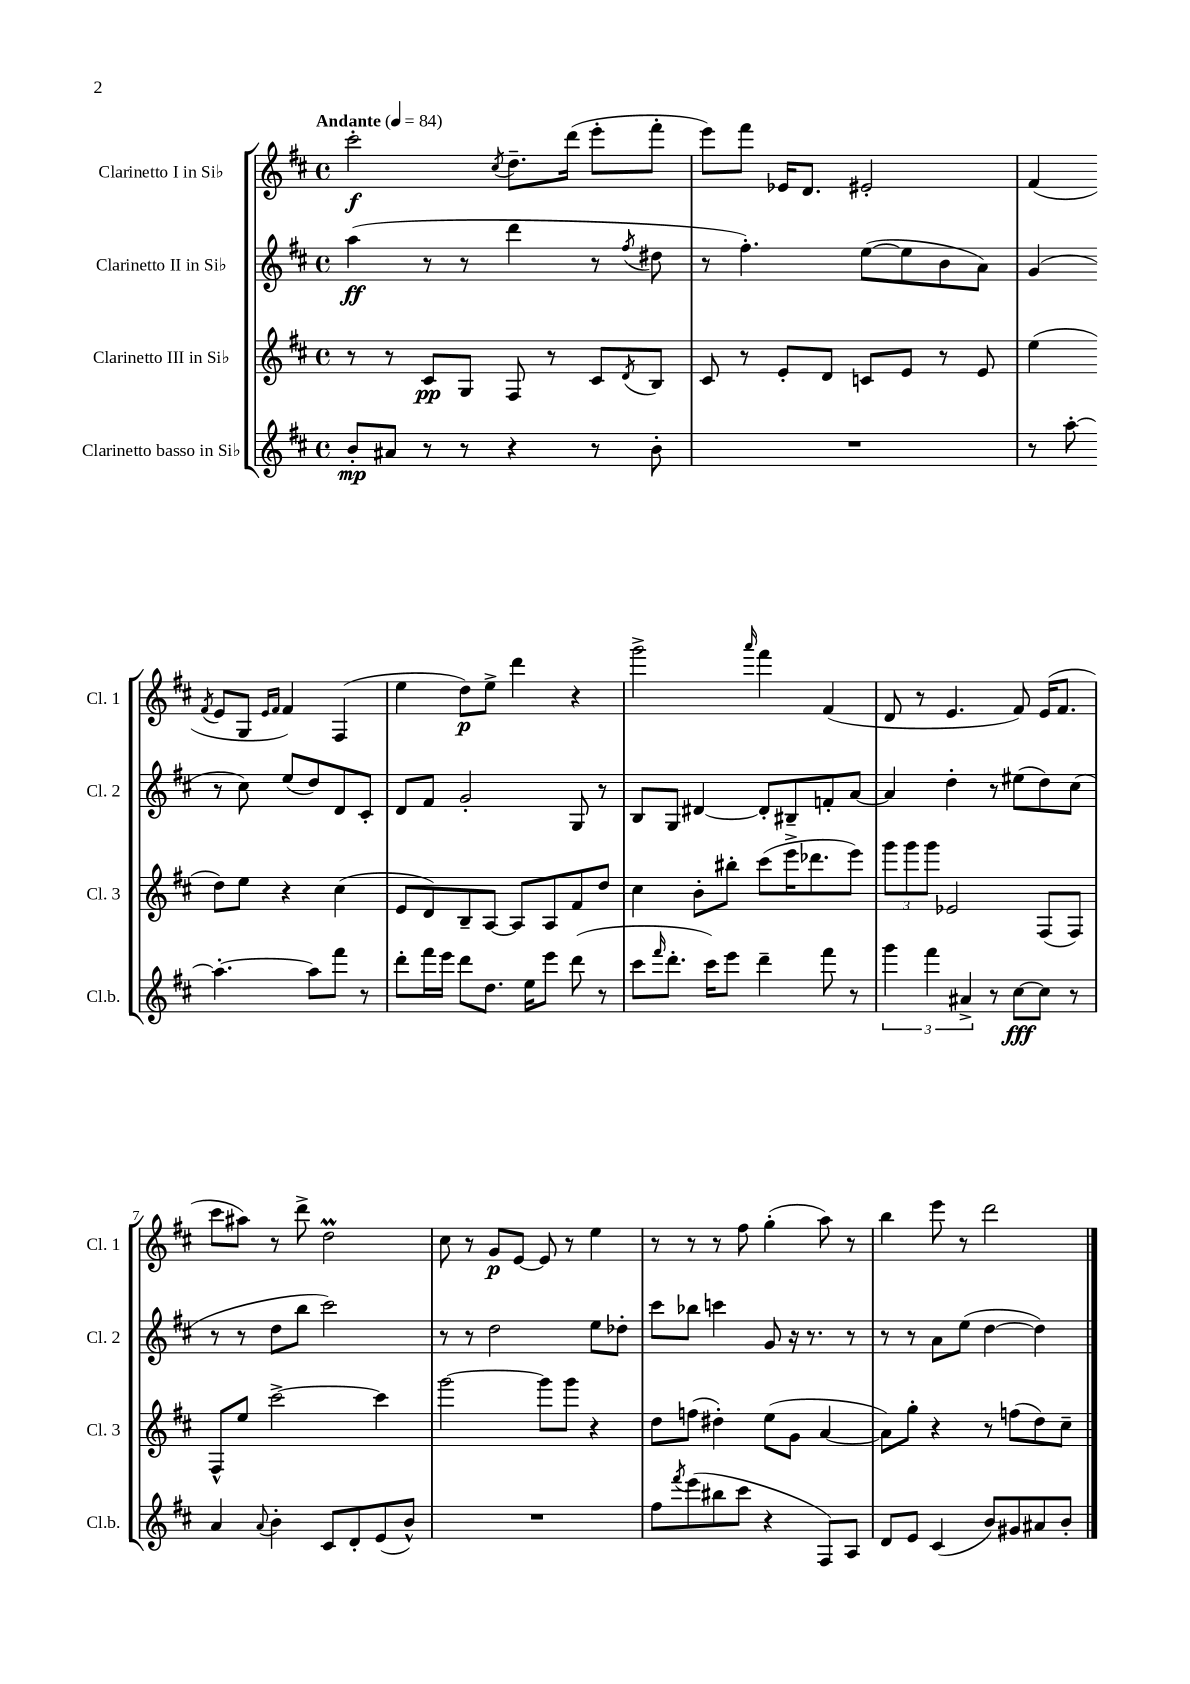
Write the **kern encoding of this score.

**kern	**dynam	**kern	**dynam	**kern	**dynam	**kern	**dynam
*part4	*part4	*part3	*part3	*part2	*part2	*part1	*part1
*staff4	*staff4	*staff3	*staff3	*staff2	*staff2	*staff1	*staff1
*I"Clarinetto basso in Si♭	*	*I"Clarinetto III in Si♭	*	*I"Clarinetto II in Si♭	*	*I"Clarinetto I in Si♭	*
*I'Cl.b.	*	*I'Cl. 3	*	*I'Cl. 2	*	*I'Cl. 1	*
*clefG2	*	*clefG2	*	*clefG2	*	*clefG2	*
*k[f#c#]	*	*k[f#c#]	*	*k[f#c#]	*	*k[f#c#]	*
*M4/4	*	*M4/4	*	*M4/4	*	*M4/4	*
*met(c)	*	*met(c)	*	*met(c)	*	*met(c)	*
*MM84	*	*MM84	*	*MM84	*	*MM84	*
=1	=1	=1	=1	=1	=1	=1	=1
!	!	!	!	!	!	!LO:TX:a:B:t=Andante	!
8b'/L	mp	8r	.	(4aa\	ff	2ccc#'\	f
8a#X/J	.	8r	.	.	.	.	.
8r	.	8c#/L	pp	8r	.	.	.
8r	.	8G/J	.	8r	.	.	.
.	.	.	.	.	.	8qcc#/	.
4r	.	8F#/	.	4ddd\	.	8.dd~\L	.
.	.	8r	.	.	.	.	.
.	.	.	.	.	.	(16ddd\Jk	.
8r	.	8c#/L	.	8r	.	8eee'\L	.
.	.	8qd/	.	8qff#/	.	.	.
8b'\	.	8B/J	.	8dd#X\	.	8fff#'\J	.
=2	=2	=2	=2	=2	=2	=2	=2
1r	.	8c#/	.	8r	.	8eee\L)	.
.	.	8r	.	4.ff#'\)	.	8fff#\J	.
.	.	8e'/L	.	.	.	16e-X/KL	.
.	.	.	.	.	.	8.d/J	.
.	.	8d/J	.	.	.	.	.
.	.	8cn/L	.	([8ee\L	.	2e#X'/	.
.	.	8e/J	.	8ee\]	.	.	.
.	.	8r	.	8b\	.	.	.
.	.	8e/	.	8a\J)	.	.	.
=3	=3	=3	=3	=3	=3	=3	=3
8r	.	(4ee\	.	(4g/	.	(4f#/	.
[8aa'\	.	.	.	.	.	.	.
.	.	.	.	.	.	8qf#/	.
4.aa'\_	.	8dd\L)	.	8r	.	8e/L	.
.	.	8ee\J	.	8cc#\)	.	8G/J	.
.	.	.	.	.	.	16qqe/LL	.
.	.	.	.	.	.	16qqf#/JJ	.
.	.	4r	.	(8ee/L	.	4f#/)	.
8aa\L]	.	.	.	8dd/)	.	.	.
8fff#\J	.	(4cc#\	.	8d/	.	(4F#/	.
8r	.	.	.	8c#'/J	.	.	.
!!LO:LB:g=z
=4	=4	=4	=4	=4	=4	=4	=4
8ddd'\L	.	8e/L	.	8d/L	.	4ee\	.
16fff#\L	.	8d/)	.	8f#/J	.	.	.
16eee\JJ	.	.	.	.	.	.	.
8ddd\L	.	8B~/	.	2g'/	.	8dd\L)	p
8.dd\J	.	[8A/J	.	.	.	8ee^\J	.
.	.	8A/L]	.	.	.	4ddd\	.
16ee\KL	.	.	.	.	.	.	.
8eee\J	.	8A/	.	.	.	.	.
(8ddd\	.	8f#/	.	8G/	.	4r	.
8r	.	8dd/J	.	8r	.	.	.
=5	=5	=5	=5	=5	=5	=5	=5
8ccc#\L	.	4cc#\	.	8B/L	.	2ggg^\	.
16qqfff#/	.	.	.	.	.	.	.
8.ddd'\J	.	.	.	8G/J	.	.	.
.	.	8b'\L	.	[4d#X/	.	.	.
16ccc#\KL)	.	.	.	.	.	.	.
8eee\J	.	8bb#X'\J	.	.	.	.	.
.	.	.	.	.	.	16qqaaa/	.
4ddd~\	.	(8ccc#\L	.	8d#'/L]	.	4fff#\	.
.	.	16eee^\K	.	8B#X~/	.	.	.
.	.	8.ddd-X\	.	.	.	.	.
8fff#\	.	.	.	8fn'/	.	(4f#/	.
8r	.	8eee\J)	.	[8a/J	.	.	.
=6	=6	=6	=6	=6	=6	=6	=6
6ggg\	.	12ggg\L	.	4a/]	.	8d/	.
.	.	12ggg\	.	.	.	.	.
.	.	.	.	.	.	8r	.
6fff#\	.	12ggg\J	.	.	.	.	.
.	.	2e-X/	.	4dd'\	.	4.e/	.
6a#X^/	.	.	.	.	.	.	.
8r	.	.	.	8r	.	.	.
[8cc#\L	fff	.	.	(8ee#X\L	.	8f#/)	.
8cc#\J]	.	(8F#/L	.	8dd\)	.	(16e/KL	.
.	.	.	.	.	.	8.f#/J	.
8r	.	8F#/J)	.	(8cc#\J	.	.	.
!!LO:LB:g=z
=7	=7	=7	=7	=7	=7	=7	=7
4a/	.	8F#^^/L	.	8r	.	8ccc#\L	.
.	.	8ee/J	.	8r	.	8aa#X\J)	.
8qqa/	.	.	.	.	.	.	.
4b'\	.	[2ccc#^\	.	8dd\L	.	8r	.
.	.	.	.	8bb\J	.	8ddd^\	.
8c#/L	.	.	.	2ccc#\)	.	2ddM\	.
8d'/	.	.	.	.	.	.	.
(8e/	.	4ccc#\]	.	.	.	.	.
8b^^/J)	.	.	.	.	.	.	.
=8	=8	=8	=8	=8	=8	=8	=8
1r	.	[2ggg\	.	8r	.	8cc#\	.
.	.	.	.	8r	.	8r	.
.	.	.	.	2dd\	.	8g/L	p
.	.	.	.	.	.	[8e/J	.
.	.	8ggg\L]	.	.	.	8e/]	.
.	.	8ggg\J	.	.	.	8r	.
.	.	4r	.	8ee\L	.	4ee\	.
.	.	.	.	8dd-X'\J	.	.	.
=9	=9	=9	=9	=9	=9	=9	=9
8ff#\L	.	8dd\L	.	8ccc#\L	.	8r	.
8qfff#/	.	.	.	.	.	.	.
(8eee\	.	(8ffn\J	.	8bb-X\J	.	8r	.
8bb#X\	.	4dd#X'\)	.	4cccn\	.	8r	.
8ccc#\J	.	.	.	.	.	8ff#\	.
4r	.	(8ee\L	.	8g/	.	(4gg'\	.
.	.	8g\J	.	16r	.	.	.
.	.	.	.	8.r	.	.	.
8F#/L)	.	[4a/	.	.	.	8aa\)	.
8A/J	.	.	.	8r	.	8r	.
=10	=10	=10	=10	=10	=10	=10	=10
8d/L	.	8a\L])	.	8r	.	4bb\	.
8e/J	.	8gg'\J	.	8r	.	.	.
(4c#/	.	4r	.	8a\L	.	8eee\	.
.	.	.	.	(8ee\J	.	8r	.
8b/L)	.	8r	.	[4dd\	.	2ddd\	.
8g#X/	.	(8ffn\L	.	.	.	.	.
8a#X/	.	8dd\)	.	4dd\])	.	.	.
8b'/J	.	8cc#~\J	.	.	.	.	.
==	==	==	==	==	==	==	==
*-	*-	*-	*-	*-	*-	*-	*-
